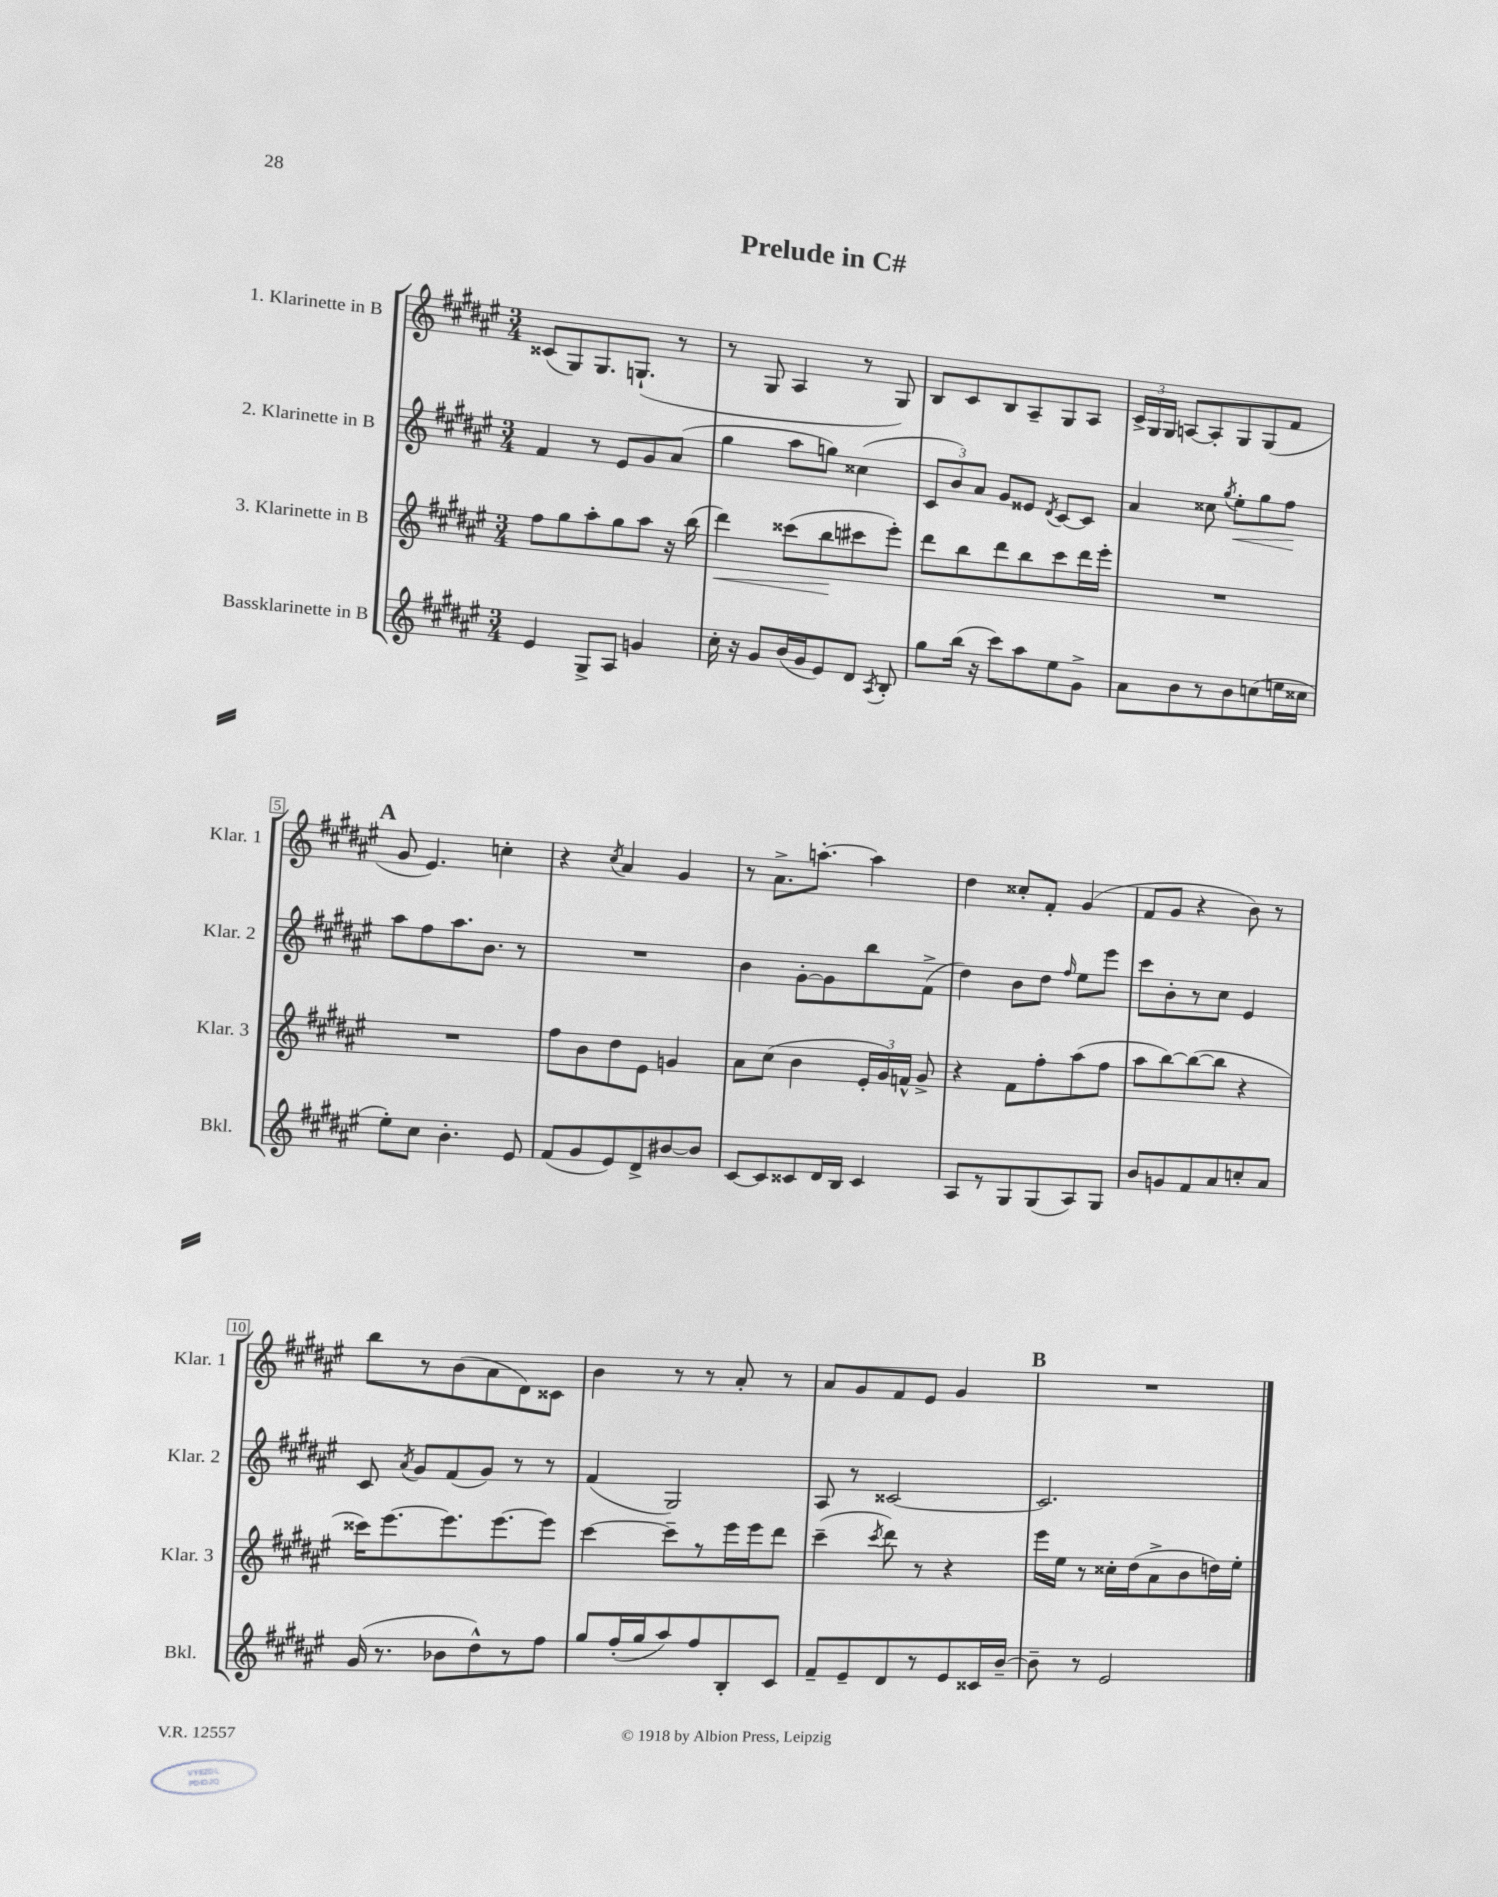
\header { title = "Prelude in C#" }
<<
\new StaffGroup <<
\new Staff = "s0" \with { instrumentName = "1. Klarinette in B" shortInstrumentName = "Klar. 1" } {
    \clef treble \key fis \major \numericTimeSignature \time 3/4
    \autoBeamOff cisis'8[( gis8) gis8. g8.]-!( r8 |
    r8 gis8 ais4 r8 gis8) |
    b8[ cis'8 b8 ais8-- gis8 ais8] |
    \tuplet 3/2 { cis'16[-> gis16 gis16] } a8[~ a8-. gis8 gis8( fis'8] |
    \mark \markup { \bold "A" } gis'8 eis'4.) c''4-. |
    r4 \acciaccatura { cis''8 } ais'4 gis'4 |
    r8 ais'8.[-> a''8.]~-. a''4 |
    dis''4 cisis''8[-. fis'8]-. gis'4( |
    fis'8[ gis'8] r4 b'8) r8 |
    b''8[ r8 b'8( ais'8 dis'8) cisis'8] |
    b'4 r8 r8 ais'8-. r8 |
    ais'8[ gis'8 fis'8 eis'8] gis'4 |
    \mark \markup { \bold "B" } R2. \bar "|." |
}
\new Staff = "s1" \with { instrumentName = "2. Klarinette in B" shortInstrumentName = "Klar. 2" } {
    \clef treble \key fis \major \numericTimeSignature \time 3/4
    \autoBeamOff fis'4 r8 eis'8[ gis'8 ais'8]( |
    gis''4 ais''8[ g''8]) cisis''4( |
    \tuplet 3/2 { cis'8[ b'8) ais'8] } gis'8[ eisis'8] \acciaccatura { dis'8 } cis'8[~ cis'8] |
    ais'4 cisis''8 \acciaccatura { gis''8 } eis''8[-.\< gis''8 fis''8]\! |
    \mark \markup { \bold "A" } ais''8[ fis''8 ais''8. b'8.] r8 |
    R2. |
    b'4 gis'8[~-. gis'8 b''8 fis'8]->( |
    dis''4) b'8[ dis''8] \grace { fis''16 } eis''8[ eis'''8] |
    cis'''8[ b'8-. r8 cis''8] eis'4 |
    cis'8 \acciaccatura { ais'8 } gis'8[ fis'8( gis'8]) r8 r8 |
    fis'4( gis2) |
    ais8 r8 cisis'2~ |
    \mark \markup { \bold "B" } cisis'2. \bar "|." |
}
\new Staff = "s2" \with { instrumentName = "3. Klarinette in B" shortInstrumentName = "Klar. 3" } {
    \clef treble \key fis \major \numericTimeSignature \time 3/4
    \autoBeamOff fis''8[ gis''8 ais''8-. gis''8 ais''8] r16 b''16( |
    dis'''4\<) cisis'''8[( b''8\! cis'''8 eis'''8]-.) |
    dis'''8[ b''8 dis'''8 b''8 cis'''8 dis'''16 eis'''16]-. |
    R2. |
    \mark \markup { \bold "A" } R2. |
    fis''8[ b'8 dis''8 eis'8] g'4 |
    ais'8[ cis''8]( b'4 \tuplet 3/2 { eis'16[-. gis'16) f'16]-^ } gis'8-> |
    r4 fis'8[ fis''8-. ais''8( fis''8] |
    ais''8[ b''8~) b''8~( b''8] r4 |
    cisis'''16[) eis'''8.~ eis'''8. eis'''8.~ eis'''8] |
    cis'''4~ cis'''8[-- r8 eis'''16 eis'''16 dis'''8] |
    cis'''4--( \acciaccatura { cis'''8 } dis'''8) r8 r4 |
    \mark \markup { \bold "B" } eis'''16[ eis''16] r8 cisis''16[-. dis''16( ais'8-> b'8 d''16) eis''16]-. \bar "|." |
}
\new Staff = "s3" \with { instrumentName = "Bassklarinette in B" shortInstrumentName = "Bkl." } {
    \clef treble \key fis \major \numericTimeSignature \time 3/4
    \autoBeamOff eis'4 gis8[-> ais8] g'4 |
    cis''16-. r16 gis'8[ b'16( gis'16 eis'8) dis'8] \acciaccatura { ais8 } b8-. |
    gis''8[ b''16]( r16 cis'''8[) ais''8 eis''8 gis'8]-> |
    ais'8[ b'8 r8 b'8 c''8( e''16 cisis''16] |
    \mark \markup { \bold "A" } eis''8[-.) cis''8] b'4.-. eis'8 |
    fis'8[( gis'8 eis'8) dis'8-> bis'8~ bis'8] |
    cis'8[~ cis'8 cisis'8 dis'16 b16] cisis'4 |
    ais8[ r8 gis8 gis8( ais8) gis8] |
    b'8[ g'8 fis'8 ais'8 c''8-. ais'8] |
    gis'16( r8. bes'8[ dis''8-^) r8 fis''8] |
    gis''8[ fis''16-.( gis''16 ais''8) fis''8 b8-. cis'8] |
    fis'8[-- eis'8-- dis'8 r8 eis'8 cisis'16 b'16]~-- |
    \mark \markup { \bold "B" } b'8-- r8 eis'2 \bar "|." |
}
>>
>>
\layout { \context { \Score \override BarNumber.stencil = #(make-stencil-boxer 0.1 0.3 ly:text-interface::print) } }
